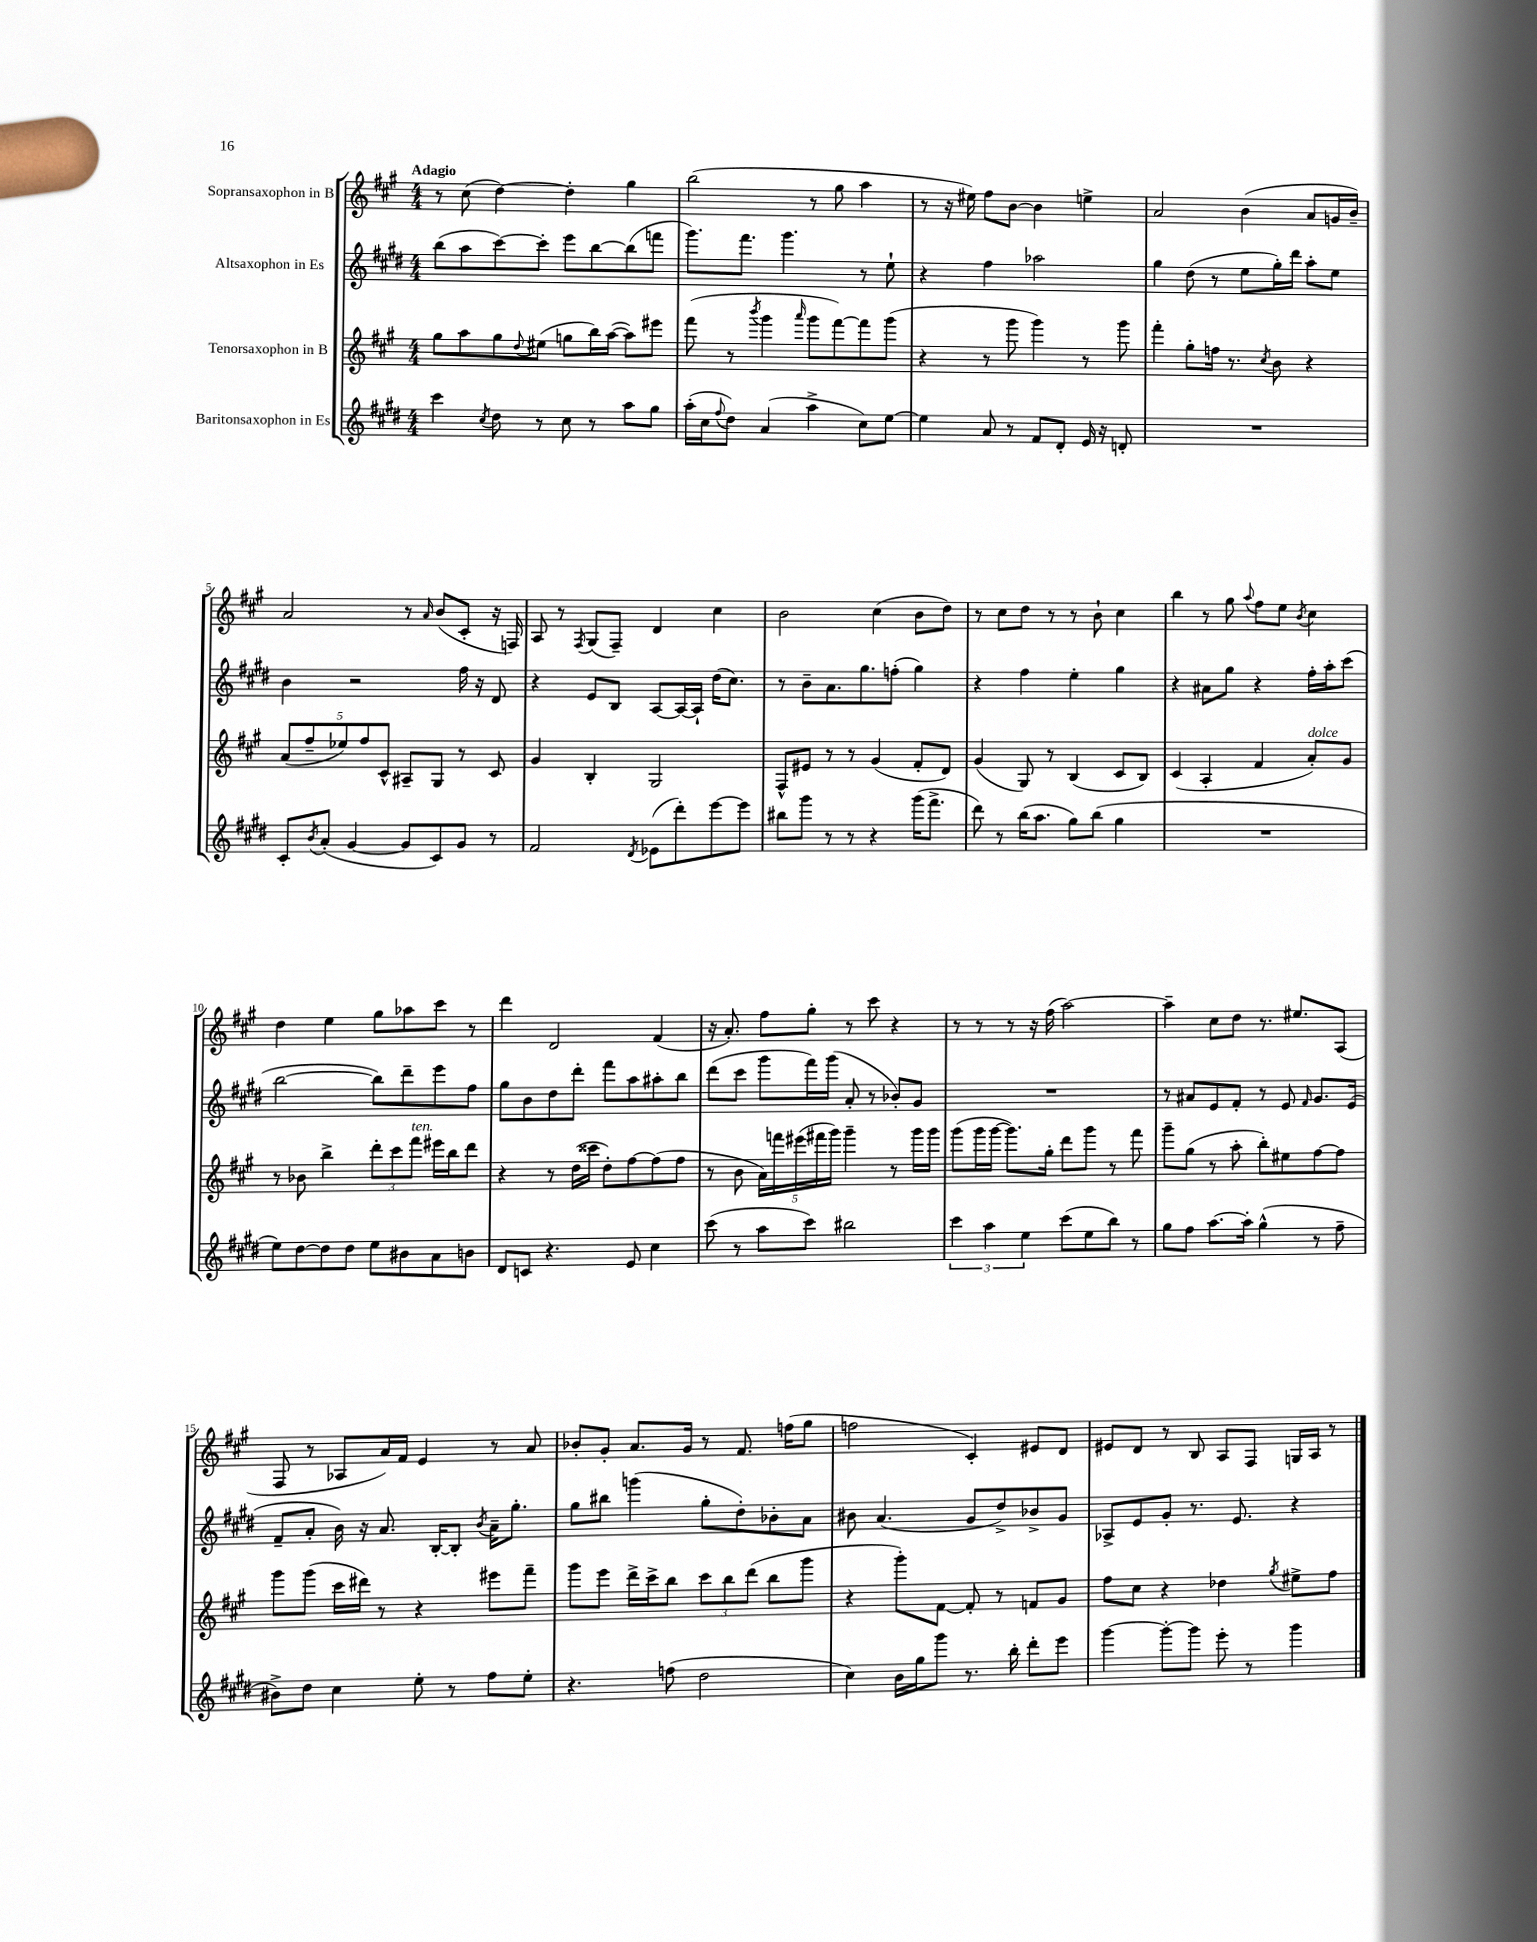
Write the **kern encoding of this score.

**kern	**kern	**kern	**kern
*staff4	*staff3	*staff2	*staff1
*clefG2	*clefG2	*clefG2	*clefG2
*k[f#c#g#d#]	*k[f#c#g#]	*k[f#c#g#d#]	*k[f#c#g#]
*M4/4	*M4/4	*M4/4	*M4/4
4ccc#\	8gg#\L	(8bb\L	8r
.	8aa\	8aa\	(8cc#\
8qcc#/	.	.	.
8dd#\	8gg#\	[8ccc#\)	[4dd\)
.	8qqdd/	.	.
8r	(8ee#\J	8ccc#'\]J	.
8cc#\	8gg\L	8eee\L	4dd'\]
8r	16bb\L)	[8bb\	.
.	([16aa\JJ	.	.
8aa\L	8aa\]L)	(8bb\]	4gg#\
8gg#\J	8eee#\J	8fff\J	.
=	=	=	=
(16aa'\LL	(8fff#\	8.ggg#\L)	(2bb\
16cc#\J	.	.	.
8qqff#/	.	.	.
8dd#\J)	8r	.	.
.	.	8.fff#\J	.
.	8qbbb/	.	.
(4a/	4ggg#\	.	.
.	.	4.ggg#\	.
.	16qqaaa/	.	.
4aa^\	8ggg#\L	.	8r
.	[8fff#\)	.	8gg#\
8cc#\L)	8fff#\]	8r	4aa\
[8ee\J	(8ggg#\J	8ee`\	.
=	=	=	=
4ee\]	4r	4r	8r
.	.	.	16r
.	.	.	16ee#\)
8a/	8r	4ff#\	8ff#\L
8r	8ggg#\	.	[8b\J
8f#/L	4ggg#\)	2aa-\	4b\]
8d#'/J	.	.	.
16e/	8r	.	4ee^\
16r	.	.	.
8d'/	8ggg#\	.	.
=	=	=	=
1r	4fff#'\	4gg#\	2a/
.	8gg#'\L	(8dd#\	.
.	16ff\Jk	8r	.
.	8.r	.	.
.	.	8ee\L	(4b\
.	8qcc#/	.	.
.	8b\	16gg#'\L)	.
.	.	16ddd#\JJ	.
.	4r	8aa'\L	8a/L
.	.	8ee\J	16g/L
.	.	.	16b~/JJ)
=	=	=	=
8c#'/L	(10a/L	4b\	2a/
.	10ff#~/	.	.
8qb/	.	.	.
(8a'/J	.	.	.
.	10ee-/)	.	.
[4g#/	.	2r	.
.	10ff#/	.	.
.	10c#^^/J	.	.
8g#/]L	8A#~/L	.	8r
.	.	.	16qqa/
8c#/)	8G#/J	.	(8b/L
8g#/J	8r	16ff#\	8c#'/J
.	.	16r	.
8r	8c#/	8d#/	16r
.	.	.	16F/)
=	=	=	=
2f#/	4g#/	4r	8A/
.	.	.	8r
.	.	.	8qF#/
.	4B'/	8e/L	(8G#/L
.	.	8B/J	8F#~/J)
8qd#/	.	.	.
(8e-\L	2G#/	[8A/L	4d/
8ddd#'\)	.	16A/_L	.
.	.	16A`/]JJ	.
[8eee\	.	(16dd#\LK	4cc#\
.	.	8.cc#\J)	.
8eee\]J	.	.	.
=	=	=	=
8bb#\L	8F#^^/L	8r	2b\
8ggg#\J	8e#/J	8b~\L	.
8r	8r	8.a\	.
8r	8r	.	.
.	.	8.gg#\	.
4r	(4g#/	.	(4cc#\
.	.	(8ff'\J	.
(16ggg#\LK	8f#'/L	4gg#\)	8b\L
8.fff#^\J	.	.	.
.	8d/J)	.	8dd\J)
=	=	=	=
8ddd#\)	(4g#/	4r	8r
8r	.	.	8cc#\L
(16bb\LK	8G#/)	4ff#\	8dd\J
8.aa\J	.	.	.
.	8r	.	8r
8gg#\L)	(4B/	4ee'\	8r
(8bb\J	.	.	8b`\
4gg#\	8c#/L	4gg#\	4cc#\
.	8B/J)	.	.
=	=	=	=
1r	(4c#/	4r	4bb\
.	4A'/	8a#\L	8r
.	.	8gg#\J	8gg#\
.	.	.	8qqaa/
.	4f#/	4r	8ff#\L
.	.	.	8ee\J
.	.	.	8qb/
.	8a'/L)	16ff#'\LL	4cc#\
.	.	16aa'\J	.
.	8g#/J	(8ccc#\J	.
=	=	=	=
8ee\L)	8r	[2bb\	4dd\
[8dd#\	8b-\	.	.
8dd#\]	4bb^\	.	4ee\
8dd#\J	.	.	.
8ee\L	12ddd'\L	8bb\]L)	8gg#\L
.	12ccc#\	.	.
8b#\	.	8ddd#~\	8aa-\
.	12fff#\J	.	.
8a\	16eee#\LL	8eee\	8ccc#\J
.	16bb\J	.	.
8b\J	8ddd\J	8ff#\J	8r
=	=	=	=
8d#/L	4r	8gg#\L	4ddd\
8c/J	.	8b\	.
4.r	8r	8dd#\	2d/
.	(16dd\LL	8ddd#'\J	.
.	16ccc##\JJ	.	.
.	8dd'\L)	8fff#\L	.
8e/	[8ff#\	8aa\	.
4cc#\	(8ff#\]	8aa#'\	(4f#/
.	8ff#\J	8bb\J	.
=	=	=	=
(8ccc#\	8r	(8ddd#\L	16r
.	.	.	8.a'/)
8r	8b\	8ccc#\J	.
8aa\L	20a\LL)	8ggg#\L	8ff#\L
.	20fff\	.	.
.	(20eee#\	.	.
8ccc#\J)	.	16fff#\L)	8gg#'\J
.	20fff#\	.	.
.	.	(16ggg#\JJ	.
.	20ggg#\JJ)	.	.
2bb#\	4ggg#~\	8a'/	8r
.	.	8r	8ccc#\
.	8r	8b-'/L)	4r
.	16ggg#\LL	8g#/J	.
.	16ggg#\JJ	.	.
=	=	=	=
6ccc#\	(8ggg#\L	1r	8r
.	16ggg#\L	.	8r
6aa\	.	.	.
.	[16ggg#\JJ	.	.
.	8.ggg#\]L)	.	8r
6ee\	.	.	.
.	.	.	16r
.	16gg#'\Jk	.	(16ff#\
(8ccc#\L	8ddd\L	.	[2aa\)
8ee\	8ggg#\J	.	.
8bb\J)	8r	.	.
8r	8fff#\	.	.
=	=	=	=
8gg#\L	8ggg#~\L	8r	4aa~\]
8ff#\J	(8gg#\J	8a#/L	.
[8.aa\L	8r	8e/	8cc#\L
.	8aa'\	8f#'/J	8dd\J
16aa'\]Jk	.	.	.
(4gg#^^\	8bb'\L)	8r	8.r
.	8ee#\	8e/	.
.	.	.	8.ee#/L
.	.	16qqf#/	.
8r	[8ff#\	8.g#/L	.
8ff#~\	8ff#\]J	.	(8A/J
.	.	(16e/Jk	.
=	=	=	=
8b#^\L)	8ggg#\L	8f#~/L	8F#/
8dd#\J	(8ggg#\J	8a'/J	8r
4cc#\	16ccc#\LL	16b\)	8A-/L
.	16ddd#\JJ)	16r	.
.	8r	8.a/	16a/L)
.	.	.	16f#/JJ
8ee'\	4r	.	4e/
.	.	[16B'/LK	.
8r	.	8B'/]J	.
.	.	8qb/	.
8ff#\L	8eee#\L	16a~\LK	8r
.	.	8.gg#'\J	.
8ee'\J	8fff#~\J	.	8a/
=	=	=	=
4.r	8ggg#\L	8gg#\L	8b-'/L
.	8eee\J	8bb#\J	8g#'/J
.	16ddd^\LL	(4ggg\	8.a/L
.	16ccc#^\J	.	.
(8ff\	8bb\J	.	.
.	.	.	16g#/Jk
2dd#\	12ccc#\L	8gg#'\L	8r
.	12bb\	.	.
.	.	8dd#'\)	8.f#/
.	(12ddd\J	.	.
.	8bb\L	8b-'\	.
.	.	.	(16ff\LK
.	8ggg#\J	8a\J	8gg#\J
=	=	=	=
4cc#\)	4r	8b#\	2ff\
.	.	(4.a/	.
16b\LL	8ggg#'\L)	.	.
16gg#\J	.	.	.
8ggg#\J	[8f#\J	.	.
8.r	8f#'/]	8g#/L	4c#'/)
.	8r	8dd#^/)	.
16bb'\	.	.	.
8ddd#'\L	8f/L	8b-^/	8e#/L
8eee\J	8g#/J	8g#/J	8d/J
=	=	=	=
[4ggg#\	8ff#\L	8A-^/L	8e#/L
.	8cc#\J	8e/	8d/J
8ggg#'\_L	4r	8g#'/J	8r
8ggg#\]J	.	8.r	8B/
8eee'\	4dd-\	.	8A/L
.	.	8.e/	.
8r	.	.	8F#/J
.	8qgg#/	.	.
4ggg#\	8ee#^\L	4r	16G/LL
.	.	.	16A/JJ
.	8ff#\J	.	8r
==	==	==	==
*-	*-	*-	*-
